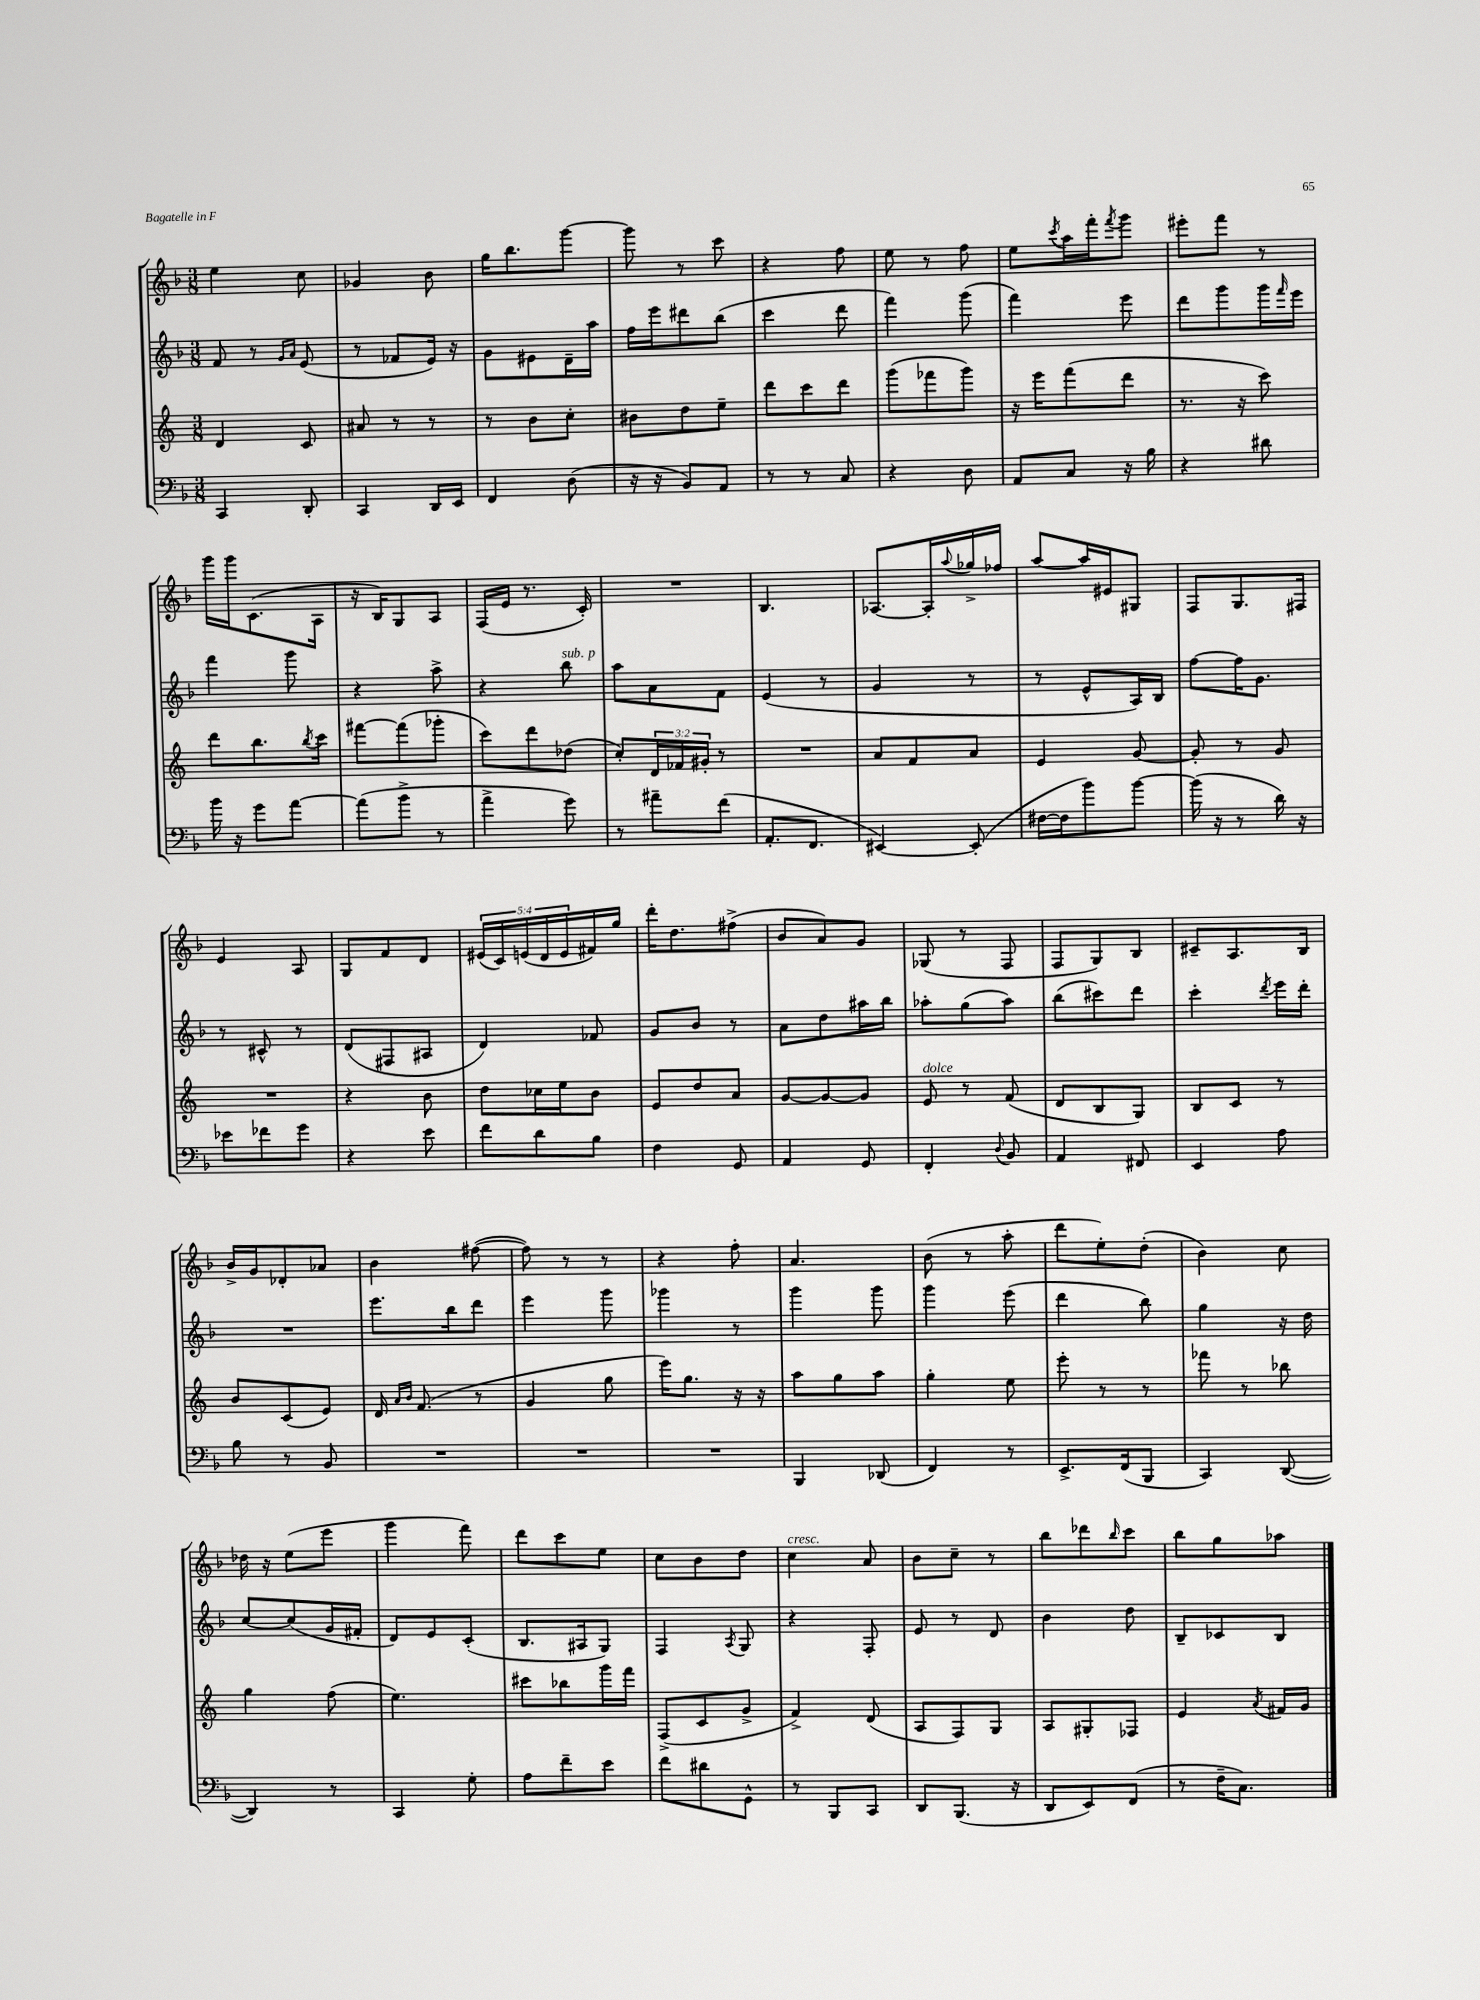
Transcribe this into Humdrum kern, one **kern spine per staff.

**kern	**kern	**kern	**kern
*staff4	*staff3	*staff2	*staff1
*clefF4	*clefG2	*clefG2	*clefG2
*k[b-]	*k[]	*k[b-]	*k[b-]
*M3/8	*M3/8	*M3/8	*M3/8
4CC/	4d/	8f/	4ee\
.	.	8r	.
.	.	16qqg/LL	.
.	.	16qqa/JJ	.
8DD'/	8c/	(8e/	8cc\
=	=	=	=
4CC/	8a#/	8r	4g-/
.	8r	8f-/L	.
16DD/LL	8r	16e/Jk)	8b-\
16EE/JJ	.	16r	.
=	=	=	=
4FF/	8r	8g\L	16gg\LK
.	.	.	8.bb-\
.	8b\L	8e#\	.
(8D\	8cc'\J	16d~\L	[8ggg\J
.	.	16aa\JJ	.
=	=	=	=
16r	8b#\L	16ff\LL	8ggg\]
16r	.	16eee\J	.
8BB-/L)	8dd\	8ddd#\	8r
8AA/J	8ee~\J	(8bb-\J	8ccc\
=	=	=	=
8r	8ddd\L	4ccc\	4r
8r	8ccc\	.	.
8C/	8ddd\J	8ddd\	8ff\
=	=	=	=
4r	(8ggg\L	4fff\)	8ee\
.	8fff-\	.	8r
8D\	8ggg\J)	(8ggg\	8ff\
=	=	=	=
8AA/L	16r	4fff\)	8ee\L
.	16eee\LK	.	.
.	.	.	8qccc/
8C/J	(8fff\	.	16aa\L
.	.	.	16fff'\J
.	.	.	8qfff/
16r	8ddd\J	8eee\	8ggg\J
16B-\	.	.	.
=	=	=	=
4r	8.r	8ddd\L	8eee#'\L
.	.	8ggg\	8fff\J
.	16r	.	.
8d#\	8ccc\)	16ggg\L	8r
.	.	16qqfff/	.
.	.	16eee\JJ	.
=	=	=	=
16b-\	8ddd\L	4fff\	16ggg\LL
16r	.	.	16ggg\J
8g\L	8.bb\	.	(8.c\
[8a\J	.	8ggg\	.
.	8qbb/	.	.
.	16ccc\Jk	.	16A\Jk
=	=	=	=
(8a\]L	[8fff#\L	4r	16r
.	.	.	16B-/LK)
8b-^\J	(8fff#\]	.	8G/
8r	8ggg-'\J	8aa^\	8A/J
=	=	=	=
4a^\	8ccc\L)	4r	(16F/LL
.	.	.	16e/JJ
.	8ddd\	.	8.r
8g\)	(8dd-\J	8bb-\	.
.	.	.	16c'/)
=	=	=	=
8r	8cc'/L)	8aa\L	4.r
8a#~\L	24d/L	8a\	.
.	24f-/	.	.
.	24g#'/JJ	.	.
(8f\J	8r	8f\J	.
=	=	=	=
8.AA'/L	4.r	(4e/	4.B-/
8.FF/J	.	.	.
.	.	8r	.
=	=	=	=
[4EE#/)	8a/L	4g/	[8.A-/L
.	8f/	.	.
.	.	.	16A-'/]L
.	.	.	8qqaa/
(8EE#'/]	8a/J	8r	16gg-^/
.	.	.	16ff-/JJ
=	=	=	=
[16F#\LL	4e/	8r	[8aa/L
16F#\]J	.	.	.
8b-\)	.	8e^^/L	16aa/]L
.	.	.	16e#/J
[8b-\J	[8g/	16A/L)	8G#/J
.	.	16B-/JJ	.
=	=	=	=
(16b-\]	8g'/]	[8ff\L	8F/L
16r	.	.	.
8r	8r	16ff\]K	8.G/
.	.	8.g\J	.
16d\)	8g/	.	.
16r	.	.	16F#/Jk
=	=	=	=
8e-\L	4.r	8r	4e/
8f-\	.	8c#^^/	.
8g\J	.	8r	8A/
=	=	=	=
4r	4r	(8d/L	8G/L
.	.	8F#/	8f/
8e\	8b\	8A#/J	8d/J
=	=	=	=
8f\L	8dd\L	4d/)	(20e#/LL
.	.	.	20c/)
.	.	.	(20e/
8d\	16cc-\L	.	.
.	.	.	20d/
.	16ee\J	.	.
.	.	.	20e/
8B-\J	8b\J	8f-/	16f#/)
.	.	.	16gg/JJ
=	=	=	=
4F\	8e/L	8g/L	16ddd'\LK
.	.	.	8.dd\
.	8dd/	8b-/J	.
8GG/	8a/J	8r	(8ff#^\J
=	=	=	=
4AA/	[8g/L	8a\L	8b-/L
.	8g/_	8dd\	8a/)
8GG/	8g/]J	16aa#\L	8g/J
.	.	16bb-\JJ	.
=	=	=	=
4FF'/	8e/	8aa-'\L	(8G-/
.	8r	(8gg\	8r
8qqD/	.	.	.
8BB-/	(8f/	8aa-\J)	8F/
=	=	=	=
4AA/	8d/L	(8bb-\L	8F/L
.	8B/	8ccc#\)	8G/)
8FF#/	8G/J)	8ddd\J	8B-/J
=	=	=	=
4EE/	8B/L	4ccc'\	8c#~/L
.	8c/J	.	8.A/
.	.	8qddd/	.
8A\	8r	16eee\LL	.
.	.	16ddd'\JJ	16B-/Jk
=	=	=	=
8B-\	8b/L	4.r	16b-^/LL
.	.	.	16g/J
8r	(8c/	.	8d-'/
8BB-/	8e/J)	.	8a-/J
=	=	=	=
4.r	16d/	8.eee\L	4b-\
.	16qqa/LL	.	.
.	16qqb/JJ	.	.
.	(8.f/	.	.
.	.	16bb-\k	.
.	8r	8ddd\J	([8ff#\
=	=	=	=
4.r	4g/	4eee\	8ff#\])
.	.	.	8r
.	8gg\	8ggg\	8r
=	=	=	=
4.r	16eee\LK)	4ggg-\	4r
.	8.gg\J	.	.
.	16r	8r	8ff'\
.	16r	.	.
=	=	=	=
4BBB-/	8aa\L	4ggg\	4.a/
.	8gg\	.	.
(8DD-/	8aa\J	8ggg\	.
=	=	=	=
4FF/)	4gg'\	4ggg\	(8b-\
.	.	.	8r
8r	8ee\	(8eee\	8aa'\
=	=	=	=
8.EE^/L	8eee'\	4ddd\	8ddd\L
.	8r	.	8ee'\)
(16FF/k	.	.	.
8BBB-/J	8r	8bb-\)	(8dd'\J
=	=	=	=
4CC/)	8fff-\	4gg\	4b-\)
.	8r	.	.
([8DD/	8bb-\	16r	8cc\
.	.	16dd\	.
=	=	=	=
4DD/])	4gg\	[8cc/L	16dd-\
.	.	.	16r
.	.	(8cc/]	(8ee\L
8r	(8ff\	16g/L	8eee\J
.	.	16f#'/JJ	.
=	=	=	=
4CC/	4.ee\)	8d/L)	4ggg\
.	.	8e/	.
8G'\	.	(8c'/J	8fff\)
=	=	=	=
8A\L	8ccc#\L	8.B-/L	8ddd\L
8f~\	8bb-\	.	8ccc\
.	.	16A#/k	.
8e\J	16ggg\L	8G/J)	8ee\J
.	16fff\JJ	.	.
=	=	=	=
8f\L	(8F^/L	4F/	8cc\L
8d#\	8c/	.	8b-\
.	.	8qA/	.
8GG^^\J	8g^/J	8G/	8dd\J
=	=	=	=
8r	4f^/)	4r	4cc\
8BBB-/L	.	.	.
8CC/J	(8d/	8F'/	8a/
=	=	=	=
8DD/L	8A/L	8e/	8b-\L
(8.BBB-/J	8F/)	8r	8cc~\J
.	8G/J	8d/	8r
16r	.	.	.
=	=	=	=
8DD/L	8A/L	4b-\	8bb-\L
8EE/)	8G#'/	.	8ddd-\
.	.	.	16qqbb-/
(8FF/J	8F-/J	8dd\	8ccc\J
=	=	=	=
8r	4e/	8B-~/L	8bb-\L
16F~\LK	.	8c-/	8gg\
8.C\J)	.	.	.
.	8qa/	.	.
.	16f#/LL	8B-/J	8aa-\J
.	16g/JJ	.	.
==	==	==	==
*-	*-	*-	*-
